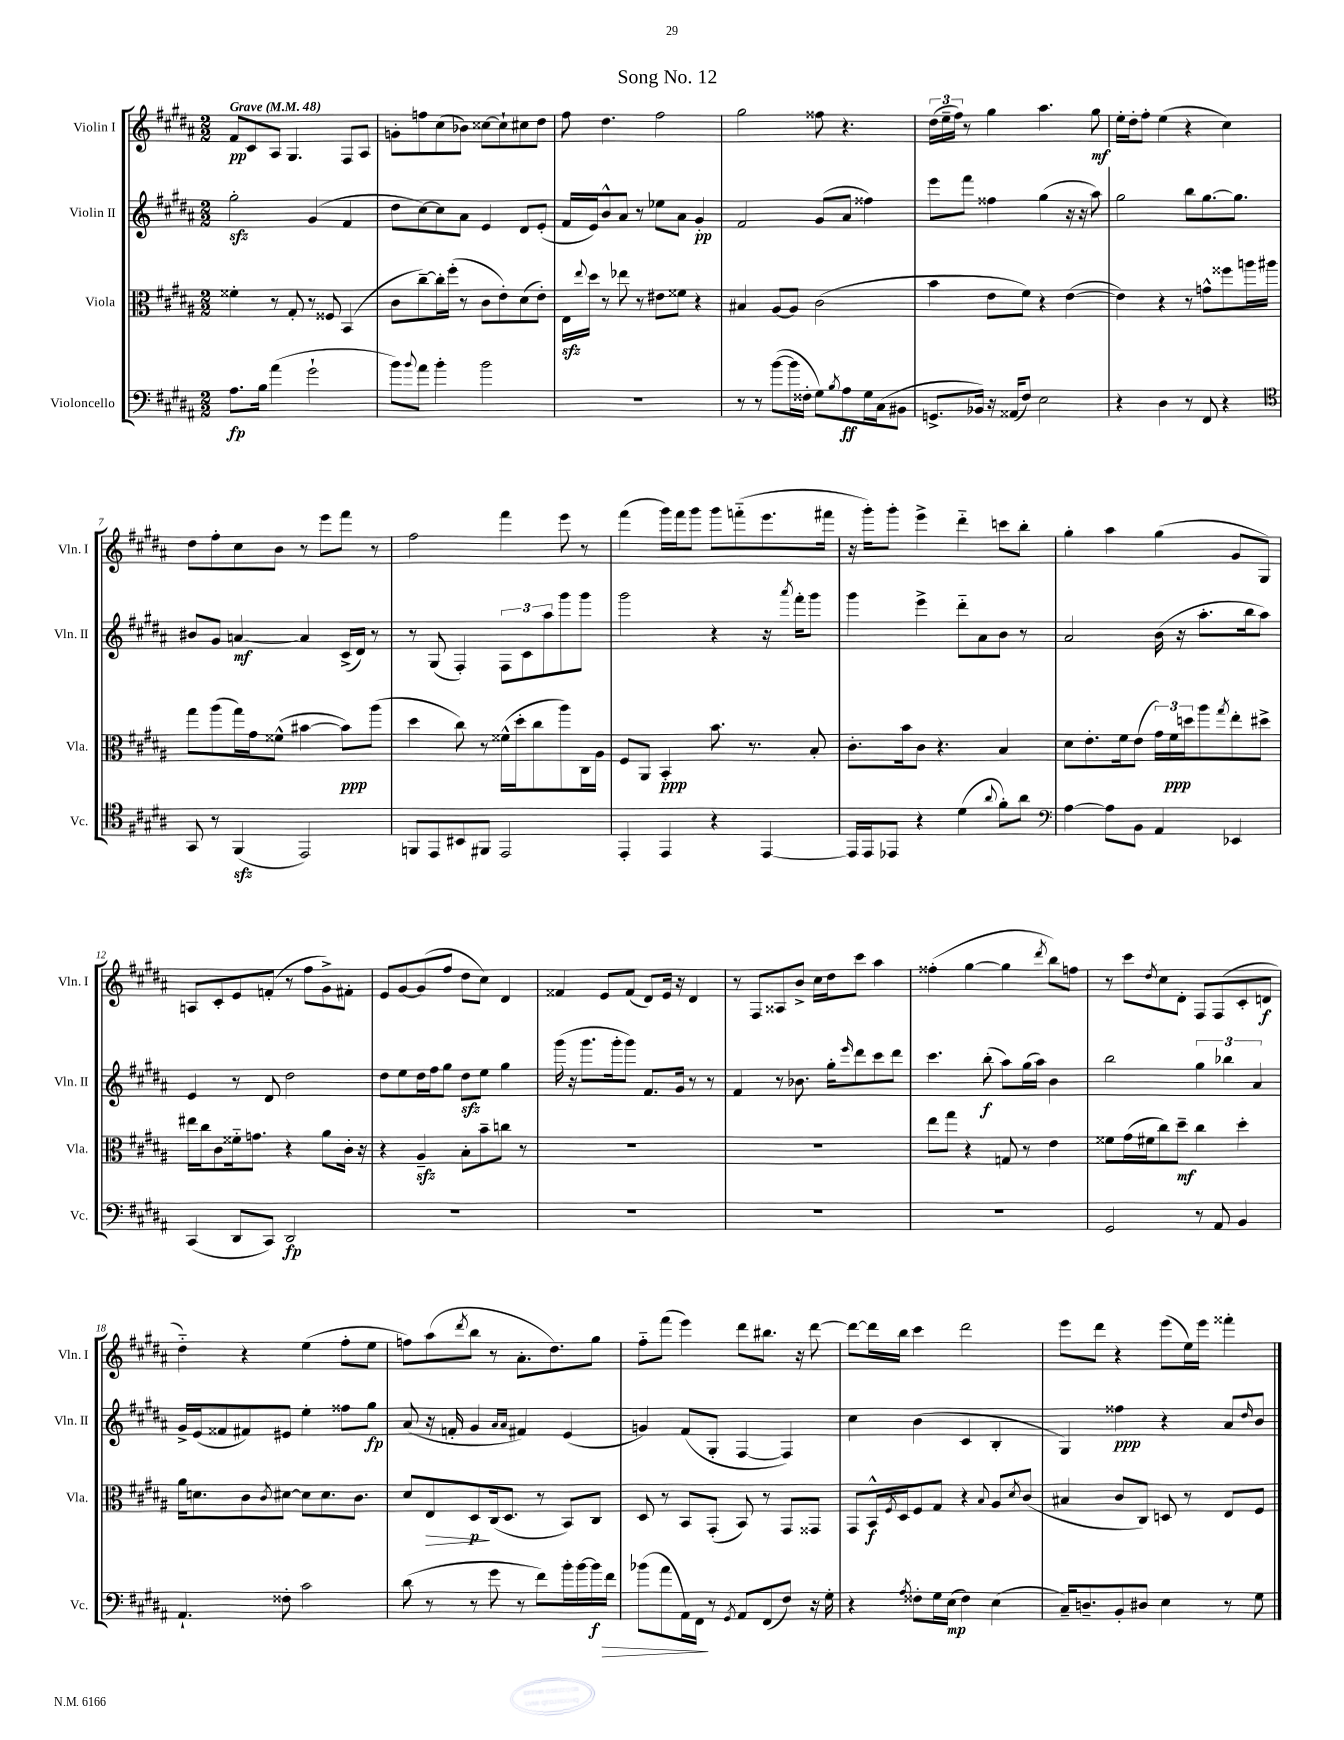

**kern	**kern	**kern	**kern
*staff4	*staff3	*staff2	*staff1
*clefF4	*clefC3	*clefG2	*clefG2
*k[f#c#g#d#a#]	*k[f#c#g#d#a#]	*k[f#c#g#d#a#]	*k[f#c#g#d#a#]
*M2/2	*M2/2	*M2/2	*M2/2
*MM48	*MM48	*MM48	*MM48
8.A#\L	4f##'\	2gg#'\	8f#/L
.	.	.	8c#/
16B\Jk	.	.	.
(4a#\	8r	.	8A#/J
.	8G#'/	.	4.G#/
2g#`\	8r	(4g#/	.
.	8F##/	.	.
.	(4BB/	4f#/	8F#/L
.	.	.	8A#/J
=	=	=	=
8b\L)	8c#\L	8dd#\L	8g'\L
8qqb/	.	.	.
8a#\J	[8cc#~\)	[8cc#\)	8ff\
4b'\	16cc#'\]L	8cc#\]	(8cc#\
.	(16ff#'\JJ	.	.
.	8r	8a#\J	8b-\J)
2b\	8c#\L	4e/	[8cc##\L
.	8e'\)	.	8cc##`\]
.	(8d#\	8d#/L	8cc#\
.	8e'\J)	(8e'/J	8dd#\J
=	=	=	=
1r	16E\LL	16f#/LL	8ff#\
.	8qqee/	.	.
.	16dd#\JJ	16e/J)	.
.	8r	8b^^/	4.dd#\
.	8ee-\	8a#/J	.
.	8r	8r	.
.	8e#\L	8ee-\L	2ff#\
.	8f##\J	8a#\J	.
.	4r	4g#'/	.
=	=	=	=
8r	4B#/	2f#/	2gg#\
8r	.	.	.
([8b\L	[8A#/L	.	.
16b\]L	8A#/]J	.	.
16F##'\JJ	.	.	.
8G#\L)	(2c#\	(8g#/L	8ff##\
8qB/	.	.	.
8A#\	.	8a#/J	4.r
16G#\L	.	4ff##\)	.
(16C#\J	.	.	.
8BB#\J	.	.	.
=	=	=	=
8.GG^/L	4b\	8eee\L	(24dd#\LL
.	.	.	24ee~\
.	.	.	24ff#\JJ)
.	.	8fff#\J	8r
16BB-/Jk)	.	.	.
16r	8e\L	4ff##\	4gg#\
(16AA##/LK	.	.	.
8F#/J)	8f#\J)	.	.
2E\	4r	(4gg#\	4.aa#\
.	([4e\	16r	.
.	.	16r	.
.	.	8aa#\)	8gg#\
=	=	=	=
4r	4e\])	2gg#\	16ee'\LL
.	.	.	16dd#'\J
.	.	.	8ff#'\J
4D#\	4r	.	(4ee\
8r	8r	8bb\L	4r
8FF#/	8g^^\L	[8.gg#\	.
4r	8ff##\	.	4cc#\)
.	.	8.gg#\]J	.
.	16aa\L	.	.
.	16aa#\JJ	.	.
=	=	=	=
*clefC4	*	*	*
8GG#/	8gg#\L	8b#/L	8dd#\L
8r	(8aa#\	8g#/J	8ff#'\
(4FF#/	16gg#\L)	[4a/	8cc#\
.	16g#\J	.	.
.	(8f##^^\J	.	8b\J
2EE/)	[4b#\	4a/]	8r
.	.	.	8eee\L
.	8b#\]L)	(16c#^/LL	8fff#\J
.	.	16d#/JJ)	.
.	(8aa#\J	8r	8r
=	=	=	=
8FF/L	4dd#\	8r	2ff#\
8EE/	.	(8G#/	.
8BB#/	8cc#\)	4F#'/)	.
8FF#/J	8r	.	.
2EE/	(16f##^^\LL	12F#\L	4fff#\
.	16dd#'\J	.	.
.	.	12c#\	.
.	8cc#\	.	.
.	.	12aa#\	.
.	8aa#\)	8ggg#\	8eee\
.	16C#\L	8ggg#\J	8r
.	16A#\JJ	.	.
=	=	=	=
4EE'/	8F#/L	2ggg#\	(4fff#\
.	8AA#/J	.	.
4EE/	4BB'/	.	16ggg#\LL)
.	.	.	16fff#\J
.	.	.	8ggg#\J
4r	8.b\	4r	8ggg#\L
.	.	.	(8fff'~\
.	8.r	.	.
[4EE/	.	16r	8.eee\
.	.	8qaaa#/	.
.	.	16fff#'\LK	.
.	8B'/	8ggg#\J	.
.	.	.	16fff#\Jk
=	=	=	=
16EE/]LL	8.c#'\L	4ggg#\	16r
16EE/J	.	.	16ggg#'\LK)
8EE-/J	.	.	8ggg#'\J
.	16b\k	.	.
4r	8c#\J	4eee^\	4eee^\
.	4.r	.	.
(4d#\	.	8ddd#'~\L	4ddd#'~\
.	.	8a#\	.
8qqa#/	.	.	.
8f#'\L)	4B/	8b\J	8ccc\L
8a#\J	.	8r	8bb'\J
=	=	=	=
*clefF4	*	*	*
[4A#\	8d#\L	2a#/	4gg#'\
.	8.e'\	.	.
8A#\]L	.	.	4aa#\
.	16f#\k	.	.
8BB\J	(8e\J	.	.
4AA#/	24g#\LL)	(16b\	(4gg#\
.	24f#\	.	.
.	.	16r	.
.	24dd\J	.	.
.	8aa#\	8.aa#'\L	.
.	8qgg#/	.	.
4EE-/	8ee'\	.	8g#/L
.	.	16bb\k	.
.	8dd#^\J	8aa#\J)	8G#/J)
=	=	=	=
(4CC#/	16ee#\LL	4e/	8A/L
.	16cc#\J	.	.
.	8c#\	.	8c#'/
8DD#/L	16f##'~\k	8r	8e/
.	8.g\J	.	.
8CC#/J)	.	8d#/	(8f'/J
2DD#/	4r	2dd#\	8r
.	.	.	8ff#\L
.	8a#\L	.	8g#^\)
.	16c#'\Jk	.	8f#'\J
.	16r	.	.
=	=	=	=
1r	4r	8dd#\L	8e/L
.	.	8ee\	[8g#/
.	4A#~/	16dd#\L	(8g#/]
.	.	16ff#\J	.
.	.	8gg#\J	8ff#/J
.	8B'\L	8dd#\L	8dd#\L
.	8b~\	8ee\J	8cc#\J)
.	8cc\J	4gg#\	4d#/
.	8r	.	.
=	=	=	=
1r	1r	(16ggg#\	4f##/
.	.	16r	.
.	.	8.ggg#\L	.
.	.	.	8e/L
.	.	16ggg#'\k	.
.	.	8ggg#\J)	(8f##/J
.	.	8.f#/L	8d#/L)
.	.	.	16e/Jk
.	.	16g#/Jk	16r
.	.	8r	4d#/
.	.	8r	.
=	=	=	=
1r	1r	4f#/	8r
.	.	.	8F#/L
.	.	8r	8A##/
.	.	8.b-\	8b^/J
.	.	.	16cc#\LL
.	.	16gg#'\LK	16dd#\J
.	.	16qqeee/	.
.	.	8ddd#\	8ccc#\J
.	.	8ccc#\	4aa#\
.	.	8ddd#\J	.
=	=	=	=
1r	8ee\L	4.ccc#\	(4ff##'\
.	8gg#\J	.	.
.	4r	.	[4gg#\
.	.	(8bb'\	.
.	8G/	8aa#\L)	4gg#\]
.	8r	(16gg#\L	.
.	.	16aa#\JJ)	.
.	.	.	8qddd#/
.	4e\	4b\	8bb\L)
.	.	.	8ff\J
=	=	=	=
2GG#/	8f##\L	2bb\	8r
.	(16g#\L	.	8ccc#\L
.	16f#\J	.	.
.	.	.	8qdd#/
.	8cc#\)	.	8cc#\
.	8dd#~\J	.	8d#'\J
8r	4cc#\	6gg#\	8F#/L
8AA#/	.	.	(8F#/
.	.	6bb-\	.
4BB/	4dd#'\	.	8c#'/
.	.	6a#/	.
.	.	.	8d/J
=	=	=	=
4.AA#`/	16a#\LK	16g#^/LL	4dd#'~\)
.	8.d\	(16e/J	.
.	.	8f##/	.
.	8c#\	8f#/)	4r
.	8qc#/	.	.
8F##'\	[8d#\J	8e#/J	.
2c#\	8d#\]L	4ee'\	(4ee\
.	8.d#\	.	.
.	.	8ff##\L	8ff#'\L
.	8.c#\J	.	.
.	.	8gg#\J	8ee\J
=	=	=	=
(8d#\	8d#/L	(8a#/	8ff\L)
8r	8E/	16r	(8aa#\
.	.	16f'/	.
.	.	.	8qddd#/
8r	8D#/	4g#/	8bb\J
8g#\	(16C#/k	.	8r
.	8.D#/J	.	.
.	.	16qqa#/LL	.
.	.	16qqa#/JJ	.
8r	.	4f#/)	8.a#'\L
8f#\L)	8r	.	.
.	.	.	8.dd#\)
16b'\L	8BB/L)	(4e/	.
[16b\	.	.	.
16b\]	8C#/J	.	8gg#\J
16f#\JJ	.	.	.
=	=	=	=
(8b-\L	8D#/	4g/)	8ff#'~\L
8a#\	8r	.	(8fff#\J
16AA#\L)	8BB/L	(8f#/L	4eee\)
16FF#\JJ	.	.	.
8r	(8GG#'/J	8G#'/J	.
8qGG#/	.	.	.
8AA#/L	8BB/)	[4F#/	8ddd#\L
(8FF#/	8r	.	8.bb#\J
8F#/J)	8GG#/L	4F#/])	.
.	.	.	16r
16r	8GG##/J	.	[8ddd#\
16G#'\	.	.	.
=	=	=	=
4r	8GG#/L	4cc#\	8ddd#\_L
.	16BB^^/L	.	16ddd#\]L
.	8qF#/	.	.
.	16D#/J	.	16bb\JJ
8qA#/	.	.	.
8F##'\L	8F#/	(4b\	4ccc#\
16G#\L	8G#/J	.	.
(16E\JJ	.	.	.
4F##\)	4r	4c#/	2ddd#\
.	8qqB/	.	.
(4E\	8A#/L	4B'/	.
.	8qd#/	.	.
.	(8c#/J	.	.
=	=	=	=
16C#~/LK)	4B#/	4G#/)	8eee\L
8.D~/	.	.	.
.	.	.	8ddd#\J
8BB'/	8c#/L	4ff##\	4r
8D#/J	8C#/J)	.	.
4E\	8D/	4r	(8eee\L
.	8r	.	16ee\L)
.	.	.	16eee\JJ
8r	8E/L	8a#/L	4fff##'\
.	.	16qqdd#/	.
8G#\	8F#/J	8b/J	.
==	==	==	==
*-	*-	*-	*-
